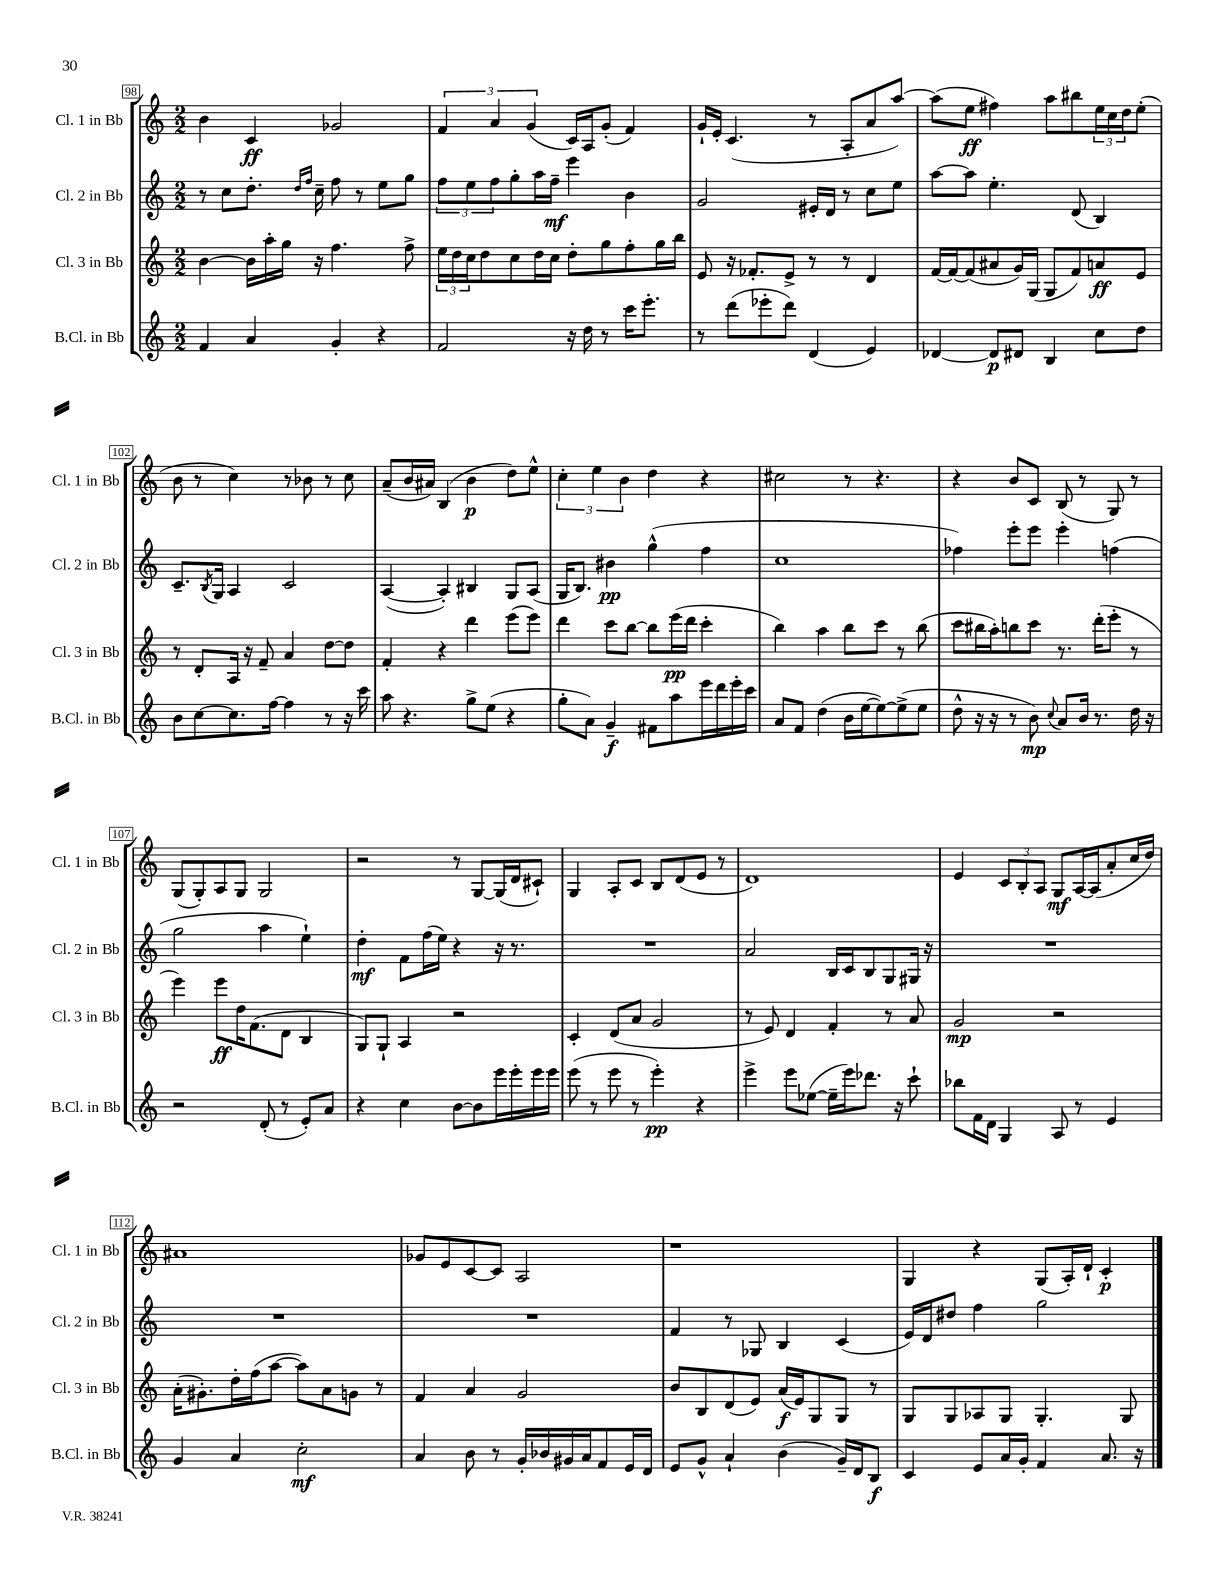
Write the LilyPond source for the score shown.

<<
\new StaffGroup <<
\new Staff = "s0" \with { instrumentName = "Cl. 1 in Bb" shortInstrumentName = "Cl. 1 in Bb" } {
    \clef treble \key c \major \numericTimeSignature \time 2/2
    b'4 c'4\ff ges'2 |
    \tuplet 3/2 { f'4 a'4 g'4( } c'16) a16 g'8-.( f'4) |
    g'16-! e'16-. c'4.( r8 a8-. a'8 a''8~) |
    a''8( e''8\ff fis''4) a''8 bis''8 \tuplet 3/2 { e''16 c''16 d''16 } e''8-.( |
    b'8 r8 c''4) r8 bes'8 r8 c''8 |
    a'8--( b'16 ais'16) b4( b'4\p d''8) e''8-^ |
    \tuplet 3/2 { c''4-. e''4 b'4 } d''4 r4 |
    cis''2 r8 r4. |
    r4 b'8 c'8 b8( r8 g8) r8 |
    g8( g8-.) a8 g8 g2 |
    r2 r8 g8~ g16( d'16 cis'8-!) |
    g4 a8-. c'8 b8 d'8( e'8 r8 |
    d'1) |
    e'4 \tuplet 3/2 { c'8 b8-. a8 } g8\mf a16~ a16( a'8-. c''16 d''16) |
    ais'1 |
    ges'8 e'8 c'8~ c'8 a2 |
    r1 |
    g4 r4 g8( a16-.) d'16-! c'4-.\p \bar "|." |
}
\new Staff = "s1" \with { instrumentName = "Cl. 2 in Bb" shortInstrumentName = "Cl. 2 in Bb" } {
    \clef treble \key c \major \numericTimeSignature \time 2/2
    r8 c''8 d''8.-. \grace { d''16 f''16 } c''16-- f''8 r8 e''8 g''8 |
    \tuplet 3/2 { f''8 e''8 f''8 } g''8-. a''16 f''16--\mf e'''4 b'4 |
    g'2 eis'16-. d'16 r8 c''8 e''8 |
    a''8~ a''8 e''4.-. d'8( b4) |
    c'8.-- \acciaccatura { b8 } g16 a4 c'2 |
    a4~( a4-.) bis4 g8 a8( |
    g16 b8.) bis'4\pp g''4-^( f''4 |
    c''1 |
    fes''4) e'''8-. e'''8 e'''4-. f''4( |
    g''2 a''4 e''4-!) |
    d''4-.\mf f'8 f''16( e''16) r4 r16 r8. |
    R1 |
    a'2 b16 c'16 b8 g8 gis16 r16 |
    R1 |
    R1 |
    R1 |
    f'4 r8 ges8 b4 c'4( |
    e'16) d'16 dis''8 f''4 g''2 \bar "|." |
}
\new Staff = "s2" \with { instrumentName = "Cl. 3 in Bb" shortInstrumentName = "Cl. 3 in Bb" } {
    \clef treble \key c \major \numericTimeSignature \time 2/2
    b'4~ b'16 a''16-. g''16 r16 f''4. f''8-> |
    \tuplet 3/2 { e''16 d''16 c''16 } d''8 c''8 d''16 c''16 d''8-. g''8 f''8-. g''16 b''16 |
    e'8 r16 fes'8.-. e'8-> r8 r8 d'4 |
    f'16~ f'16~ f'8( ais'8 g'16) g16( g8 f'8) a'8\ff e'8 |
    r8 d'8-. a16 r16 f'8-- a'4 d''8~ d''8 |
    f'4-. r4 d'''4 e'''8( e'''8) |
    d'''4 c'''8 b''8~ b''8 e'''16\pp( d'''16 c'''4-. |
    b''4) a''4 b''8 c'''8 r8 b''8( |
    c'''8 bis''16 a''16-.) b''8 c'''8 r8. d'''16-.( e'''8-. r8 |
    e'''4) e'''8\ff d''16 f'8.( d'8 b4 |
    g8) g8-! a4 r2 |
    c'4-. d'8( a'8 g'2 |
    r8 e'8) d'4 f'4-. r8 a'8 |
    g'2\mp r2 |
    a'16-.( gis'8.-.) d''16-. f''16( a''8~ a''8) a'8 g'8 r8 |
    f'4 a'4 g'2 |
    b'8 b8 d'8( e'8) a'16\f( e'16) g8 g8 r8 |
    g8 g8 aes8 g8 g4.-. g8 \bar "|." |
}
\new Staff = "s3" \with { instrumentName = "B.Cl. in Bb" shortInstrumentName = "B.Cl. in Bb" } {
    \clef treble \key c \major \numericTimeSignature \time 2/2
    f'4 a'4 g'4-. r4 |
    f'2 r16 d''16 r8 c'''16 e'''8.-. |
    r8 d'''8( ees'''8-. d'''8) d'4( e'4) |
    des'4~ des'8\p dis'8 b4 c''8 d''8 |
    b'8 c''8~ c''8. f''16~ f''4 r8 r16 c'''16 |
    a''8 r4. g''8-> e''8( r4 |
    g''8-. a'8) g'4--\f fis'8 a''8 e'''16 d'''16 e'''16-. c'''16 |
    a'8 f'8 d''4( b'16 e''16~ e''8~) e''8->( e''8 |
    d''8-^ r16 r16 r8 b'8\mp) \appoggiatura { c''8 } a'8 b'16 r8. d''16 r16 |
    r2 d'8-.( r8 e'8-.) a'8 |
    r4 c''4 b'8~ b'8 e'''16 e'''16-. e'''16 e'''16 |
    e'''8( r8 e'''8 r8 e'''4-.\pp) r4 |
    e'''4-> e'''8 ees''8~( ees''16-- e'''16) des'''8. r16 c'''8-! |
    bes''8 f'16 d'16 g4 a8 r8 e'4 |
    g'4 a'4 c''2-.\mf |
    a'4 b'8 r8 g'16-. bes'16 gis'16 a'16 f'8 e'16 d'16 |
    e'8 g'8-^ a'4-! b'4( g'16--) d'16 b8\f |
    c'4 e'8 a'16 g'16-. f'4 a'8. r16 \bar "|." |
}
>>
>>
\layout { \context { \Score currentBarNumber = #98 \override BarNumber.stencil = #(make-stencil-boxer 0.1 0.3 ly:text-interface::print) } }
